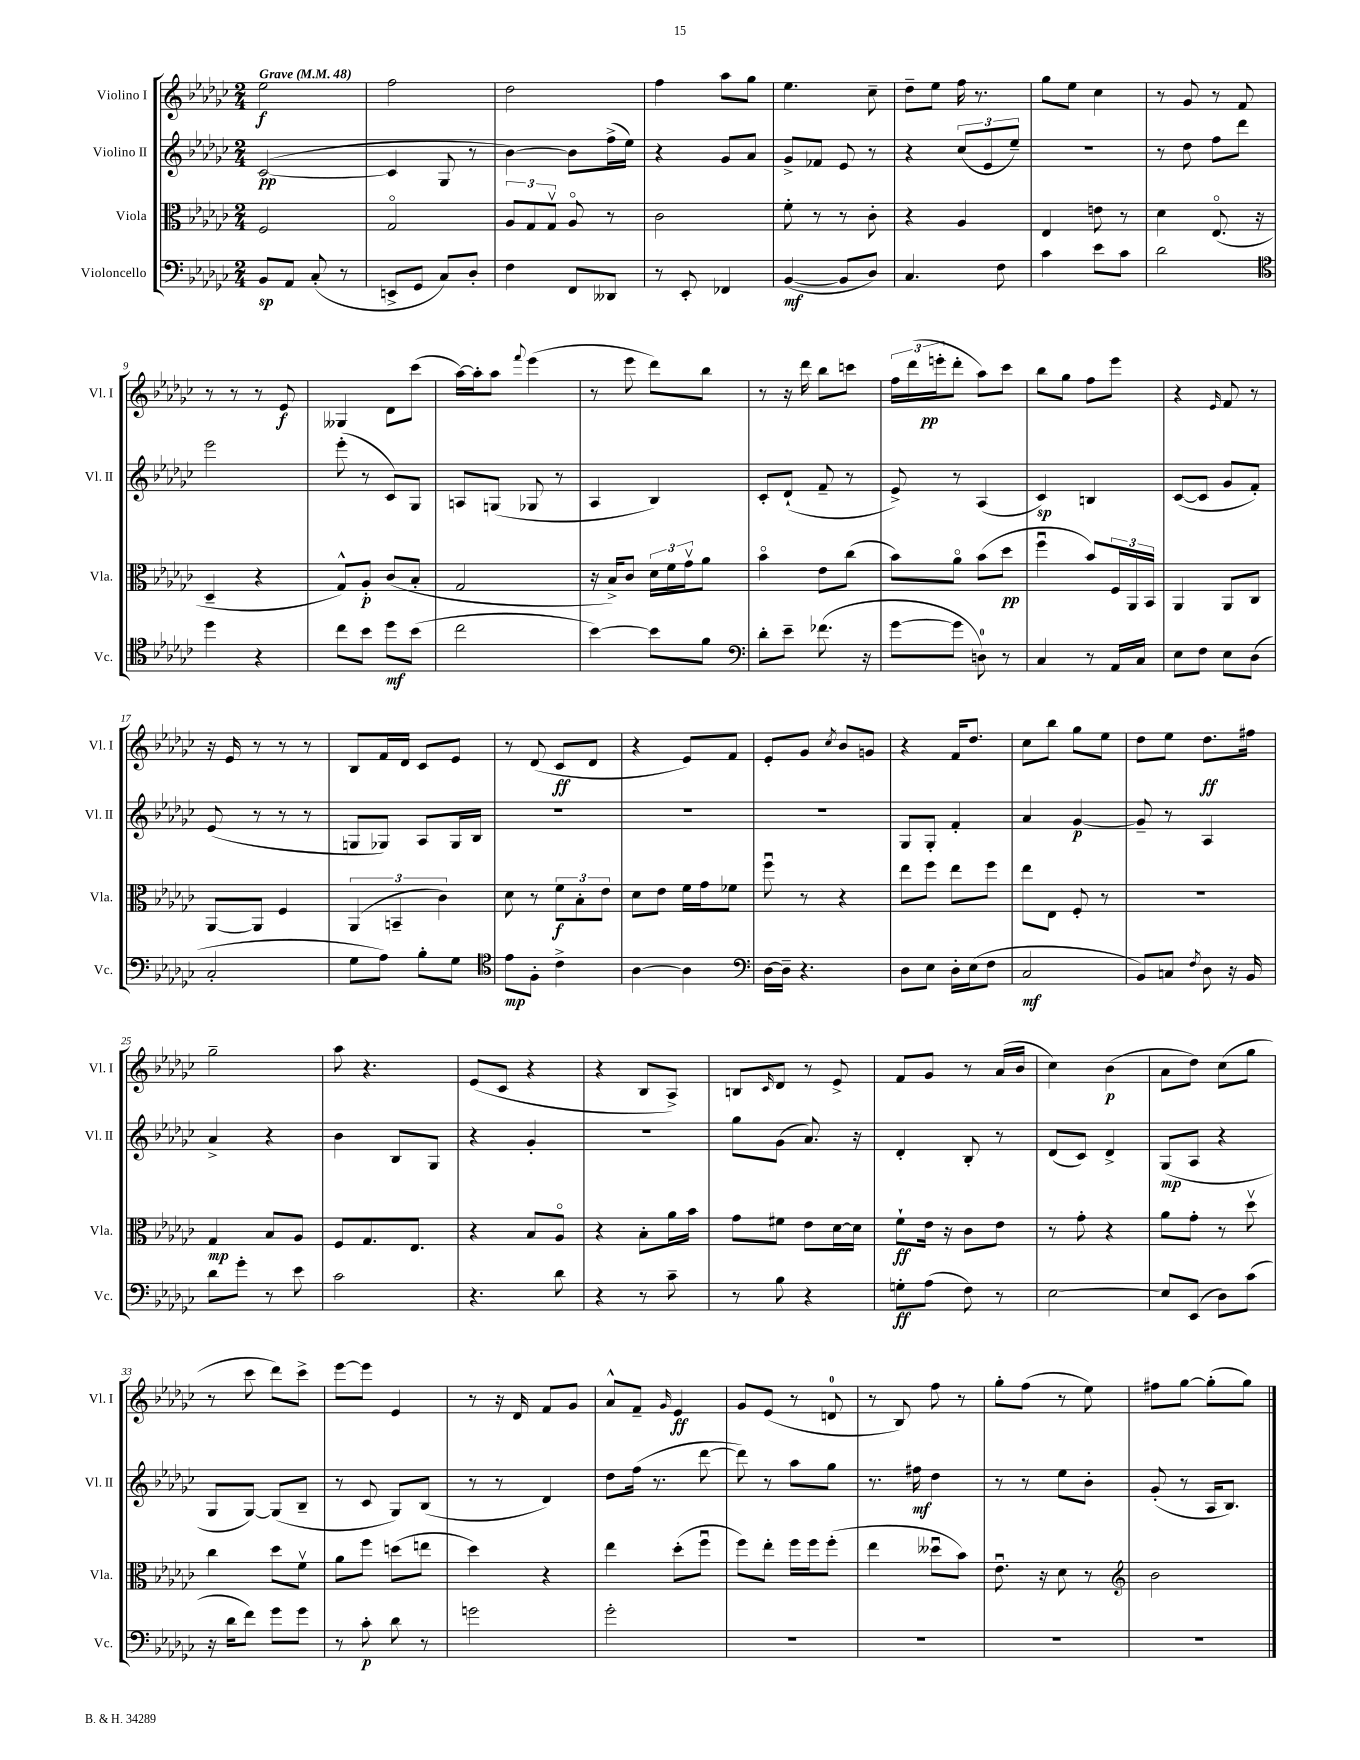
<<
\new StaffGroup <<
\new Staff = "s0" \with { instrumentName = "Violino I" shortInstrumentName = "Vl. I" } {
    \clef treble \key ges \major \numericTimeSignature \time 2/4 \tempo "Grave" 4 = 48
    ees''2\f |
    f''2 |
    des''2 |
    f''4 aes''8 ges''8 |
    ees''4. ces''8-- |
    des''8-- ees''8 f''16 r8. |
    ges''8 ees''8 ces''4 |
    r8 ges'8 r8 f'8 |
    r8 r8 r8 ees'8\f |
    geses4 des'8 ces'''8( |
    aes''16~) aes''16-. aes''8 \appoggiatura { f'''8 } ees'''4( |
    r8 ees'''8 des'''8) bes''8 |
    r8 r16 des'''16 bes''8 c'''8 |
    \tuplet 3/2 { f''16 des'''16( e'''16-.\pp } des'''8-. aes''8) ces'''8 |
    bes''8 ges''8 f''8 ees'''8 |
    r4 \grace { ees'16 } f'8 r8 |
    r16 ees'16 r8 r8 r8 |
    bes8 f'16 des'16 ces'8 ees'8 |
    r8 des'8( ces'8\ff des'8 |
    r4 ees'8) f'8 |
    ees'8-. ges'8 \acciaccatura { ces''8 } bes'8 g'8 |
    r4 f'16 des''8. |
    ces''8 bes''8 ges''8 ees''8 |
    des''8 ees''8 des''8.\ff fis''16 |
    ges''2-- |
    aes''8 r4. |
    ees'8( ces'8 r4 |
    r4 bes8 aes8->) |
    b8 \grace { ces'16 } des'8 r8 ees'8-> |
    f'8 ges'8 r8 aes'16( bes'16 |
    ces''4) bes'4\p( |
    aes'8 des''8) ces''8( ges''8 |
    r8 ces'''8 des'''8) ces'''8-> |
    ees'''8~ ees'''8 ees'4 |
    r8 r16 des'16 f'8 ges'8 |
    aes'8-^ f'8-- \grace { ges'16 } ees'4\ff |
    ges'8 ees'8( r8 d'8-0 |
    r8 bes8) f''8 r8 |
    ges''8-. f''8( r8 ees''8) |
    fis''8 ges''8~ ges''8-.( ges''8) \bar "|." |
}
\new Staff = "s1" \with { instrumentName = "Violino II" shortInstrumentName = "Vl. II" } {
    \clef treble \key ges \major \numericTimeSignature \time 2/4
    ces'2~\pp( |
    ces'4 ges8 r8 |
    bes'4~) bes'8 f''16->( ees''16) |
    r4 ges'8 aes'8 |
    ges'8-> fes'8 ees'8 r8 |
    r4 \tuplet 3/2 { ces''8( ees'8 ees''8--) } |
    R2 |
    r8 des''8 f''8 des'''8 |
    ees'''2 |
    ees'''8-.( r8 ces'8) ges8 |
    a8 g8( ges8 r8 |
    aes4 bes4) |
    ces'8-. des'8-!( f'8-- r8 |
    ees'8->) r8 aes4( |
    ces'4\sp) b4 |
    ces'8~( ces'8 ges'8 f'8-.) |
    ees'8( r8 r8 r8 |
    g8 ges8) aes8 ges16 bes16 |
    R2 |
    R2 |
    R2 |
    ges8 ges8-. f'4-. |
    aes'4 ges'4~\p |
    ges'8-- r8 aes4 |
    aes'4-> r4 |
    bes'4 bes8 ges8 |
    r4 ges'4-. |
    r2 |
    ges''8 ges'8( aes'8.) r16 |
    des'4-. bes8-. r8 |
    des'8( ces'8) des'4-> |
    ges8\mp( aes8 r4 |
    ges8 ges8~) ges8( bes8-- |
    r8 ces'8 ges8) bes8( |
    r8 r8 des'4) |
    des''8 f''16( r8. des'''8~ |
    des'''8) r8 aes''8 ges''8 |
    r8. fis''16\mf des''4 |
    r8 r8 ees''8 bes'8-. |
    ges'8-.( r8 aes16 bes8.) \bar "|." |
}
\new Staff = "s2" \with { instrumentName = "Viola" shortInstrumentName = "Vla." } {
    \clef alto \key ges \major \numericTimeSignature \time 2/4
    f2 |
    ges2\flageolet |
    \tuplet 3/2 { aes8 ges8 ges8\upbow } aes8\flageolet r8 |
    ces'2 |
    f'8-. r8 r8 ces'8-. |
    r4 aes4 |
    ees4 e'8 r8 |
    des'4 ees8.\flageolet( r16 |
    des4-- r4 |
    ges8-^) aes8-.\p ces'8( bes8-. |
    ges2 |
    r16 bes16->) ces'8 \tuplet 3/2 { des'16 f'16 ges'16\upbow } aes'8 |
    bes'4\flageolet ees'8 ces''8( |
    bes'8) aes'8\flageolet bes'8( des''8\pp |
    f''4\downbow bes'8) \tuplet 3/2 { f16 aes,16 bes,16 } |
    aes,4 aes,8 ces8 |
    aes,8~ aes,8 f4 |
    \tuplet 3/2 { aes,4( b,4-- ces'4) } |
    des'8 r8 \tuplet 3/2 { f'8\f bes8-. ees'8 } |
    des'8 ees'8 f'16 ges'16 fes'8 |
    f''8\downbow r8 r4 |
    ees''8 f''8 ees''8 f''8 |
    ees''8 ees8 f8-. r8 |
    r2 |
    ges4\mp bes8 aes8 |
    f8 ges8. ees8. |
    r4 bes8 aes8\flageolet |
    r4 bes8-. aes'16 bes'16 |
    ges'8 fis'8 ees'8 des'16~ des'16 |
    f'8-!\ff ees'16 r16 ces'8 ees'8 |
    r8 ges'8-. r4 |
    aes'8 ges'8-. r8 des''8\upbow |
    ces''4 des''8 f'8\upbow |
    aes'8 f''8 d''8( e''8 |
    des''4) r4 |
    ees''4 des''8-.( f''8\downbow |
    f''8) ees''8-. f''16 f''16 f''8-.( |
    ees''4 deses''8\downbow bes'8) |
    ees'8.\downbow r16 des'8 r8 |
    \clef treble bes'2 \bar "|." |
}
\new Staff = "s3" \with { instrumentName = "Violoncello" shortInstrumentName = "Vc." } {
    \clef bass \key ges \major \numericTimeSignature \time 2/4
    bes,8\sp aes,8 ces8-.( r8 |
    e,8-> ges,8 ces8) des8-. |
    f4 f,8 deses,8 |
    r8 ees,8-. fes,4 |
    bes,4~\mf( bes,8 des8) |
    ces4. f8 |
    ces'4 ees'8 ces'8 |
    des'2 |
    \clef tenor des''4 r4 |
    ces''8 bes'8 des''8\mf bes'8( |
    ces''2 |
    bes'4~) bes'8 f'8 |
    \clef bass des'8-. ees'8-- fes'8.( r16 |
    ges'8~ ges'8 d8-0) r8 |
    ces4 r8 aes,16 ces16 |
    ees8 f8 ees8 des8( |
    ces2-. |
    ges8 aes8) bes8-. ges8 |
    \clef tenor ees'8\mp f8-. ces'4-> |
    aes4~ aes4 |
    \clef bass des16~ des16-- r4. |
    des8 ees8 des16-. ees16( f8 |
    ces2\mf |
    bes,8) c8 \acciaccatura { f8 } des8 r16 bes,16 |
    des'8 ges'8-. r8 ees'8 |
    ces'2 |
    r4. des'8 |
    r4 r8 ces'8-- |
    r8 bes8 r4 |
    g8-.\ff aes8( f8) r8 |
    ees2~ |
    ees8 ees,8( des8) ces'8( |
    r16 des'16 f'8) ges'8 ges'8 |
    r8 ces'8-.\p des'8 r8 |
    g'2 |
    ges'2-. |
    r2 |
    r2 |
    R2 |
    R2 \bar "|." |
}
>>
>>
